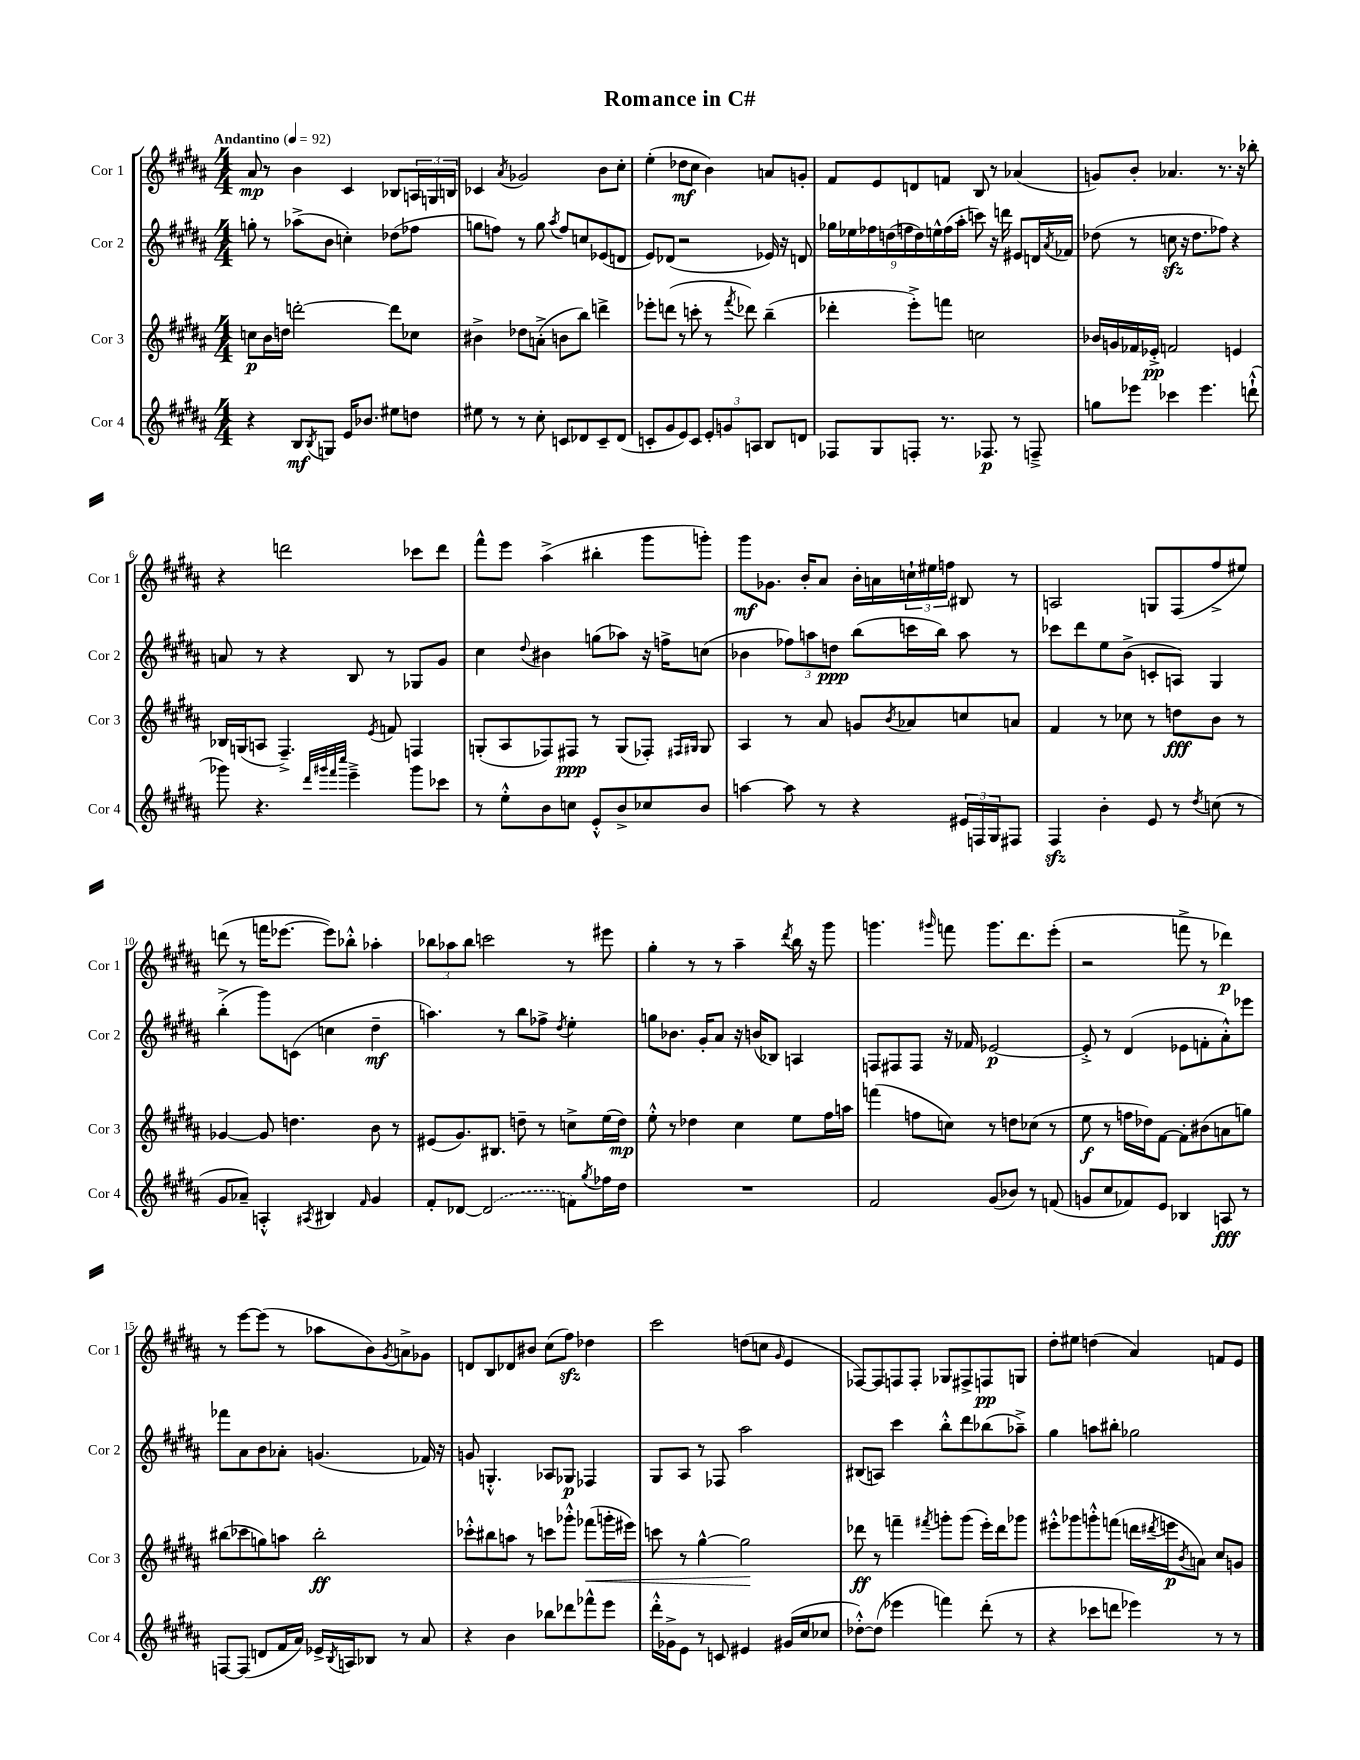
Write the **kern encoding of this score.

**kern	**kern	**kern	**kern
*staff4	*staff3	*staff2	*staff1
*clefG2	*clefG2	*clefG2	*clefG2
*k[f#c#g#d#a#]	*k[f#c#g#d#a#]	*k[f#c#g#d#a#]	*k[f#c#g#d#a#]
*M4/4	*M4/4	*M4/4	*M4/4
*MM92	*MM92	*MM92	*MM92
4r	8cc	8gg'	8a#
.	16b	8r	8r
.	16dd	.	.
8B	[2ddd'	(8aa-^	4b
8qB	.	.	.
8G	.	8b	.
16e	.	4cc')	4c#
8.b-	.	.	.
8ee#	8ddd]	(8dd-	8B-
8dd	8cc-	8ff-	24A
.	.	.	24G
.	.	.	24B
=	=	=	=
8ee#	4b#^	8gg	4c-
8r	.	8ff)	.
.	.	.	8qa#
8r	8dd-	8r	2g-
8cc#'	(8a'^	8gg	.
.	.	8qaa#	.
8c	8b	8ff	.
8d-	8bb)	8cc	.
8c~	4ddd^	(8e-	8b
(8d-	.	8d	8cc#'
=	=	=	=
8c'	8eee-'	8e)	(4ee'
8g#	(8ddd	(8d-	.
8e)	8r	2r	8dd-
8c	8ccc'	.	8cc#
12e'	8r	.	4b)
12g	.	.	.
.	8qfff#	.	.
.	8ddd-)	.	.
12A	.	.	.
8B	(4bb~	16e-)	8a
.	.	16r	.
8d	.	8d	8g'
=	=	=	=
8F-	4ddd-'	18gg-	8f#
.	.	18ee-	.
.	.	18ff-	.
8G#	.	.	8e
.	.	(18dd	.
.	.	18ff	.
8F'	8eee'^)	.	8d
.	.	18dd)	.
.	.	18ee^^	.
8.r	8fff	.	8f
.	.	(18ff	.
.	.	18aa#'	.
.	2cc	8ccc)	8B
8.F-	.	.	.
.	.	16r	8r
.	.	16ddd	.
8r	.	8e#	(4a-
8F~^	.	16d	.
.	.	8qa#	.
.	.	16f-	.
=	=	=	=
8gg	16b-	(8dd-	8g)
.	16g	.	.
8eee-	16f-	8r	8b'
.	16e-'^	.	.
4ccc-	2f	8cc	4.a-
.	.	16r	.
.	.	8.dd-	.
4.eee-	.	.	.
.	.	8ff-)	8.r
.	4e	4r	.
.	.	.	16r
(8ddd`^^	.	.	8bb-'
=	=	=	=
8ggg-)	16B-	8a	4r
.	(16G	.	.
4.r	8A	8r	.
.	4.F#~^)	4r	2ddd
32qqddd#	.	.	.
32qqggg#	.	.	.
32qqfff#	.	.	.
32qqcccc#	.	.	.
4eee~^	.	8B	.
.	8qe	.	.
.	8f	8r	.
8ggg#	4F	8G-	8ccc-
8ccc-	.	8g#	8ddd
=	=	=	=
8r	(8G'	4cc#	8fff#^^
8ee'^^	8A#	.	8eee
.	.	8qqdd#	.
8b	8F-)	4b#	(4aa#^
8cc	8F#	.	.
8e'^^	8r	(8gg	4bb#'
8b^	(8G	8aa-)	.
8cc-	8F-')	16r	8ggg#
.	.	16ff^	.
.	16qqF#	.	.
.	16qqG#	.	.
8b	8G#	(8cc	8ggg')
=	=	=	=
[4aa	4A#	4b-	8ggg#
.	.	.	8.g-
8aa]	8r	12ff-)	.
.	.	.	16b'
.	.	12aa	.
8r	8a#	.	8a#
.	.	12dd	.
4r	8g	(8bb	16b'
.	.	.	16a
.	8qb	.	.
.	8a-	16ccc	24cc`
.	.	.	24ee#
.	.	16bb)	.
.	.	.	24ff
24e#	8cc	8aa	8B#
24F	.	.	.
24G#	.	.	.
8F#	8a	8r	8r
=	=	=	=
4F#	4f#	8ccc-	2A
.	.	8ddd#	.
4b'	8r	8ee	.
.	8cc-	(8b^	.
8e	8r	8c'	8G
8r	8dd	8A)	(8F#
8qdd#	.	.	.
(8cc	8b	4G#	8ff#^
8r	8r	.	8ee#)
=	=	=	=
8g#	[4g-	(4bb'^	(8ddd
8a-~)	.	.	8r
4A'^^	8g-]	8ggg#)	16fff
.	.	.	[8.eee-
.	4.dd	(8c	.
8qA#	.	.	.
4B#	.	4cc	8eee-])
.	.	.	8bb-'^^
16qqf#	.	.	.
4g#	8b	4dd#~	4aa-'
.	8r	.	.
=	=	=	=
8f#'	(8e#	4.aa)	12bb-
.	.	.	12aa-
[8d-	8.g#)	.	.
.	.	.	12bb-
(2d-]	.	.	2ccc
.	8.B#	.	.
.	.	8r	.
.	8dd~	8bb	.
.	8r	8ff-^	.
.	.	8qdd#	.
8f)	8cc^	4ee'	8r
8qgg#	.	.	.
16ff-	(16ee	.	8eee#
16dd#	16dd)	.	.
=	=	=	=
1r	8ee'^^	8gg	4gg#'
.	8r	8.b-	.
.	4dd-	.	8r
.	.	16g#'	.
.	.	8a#	8r
.	4cc#	16r	4aa#~
.	.	(16b	.
.	.	8B-)	.
.	.	.	8qddd#
.	8ee	4A	16bb
.	.	.	16r
.	16ff#	.	8ggg#
.	16aa	.	.
=	=	=	=
2f#	(4fff	8F	4.ggg
.	.	8F#	.
.	8ff	8F#	.
.	.	.	16qqggg#
.	8cc)	16r	8fff
.	.	16f-	.
(8g#	8r	[2e-	8.ggg#
8b-)	8dd	.	.
.	.	.	8.ddd#
8r	(8cc-	.	.
(8f	8r	.	(8eee'
=	=	=	=
8g	8ee	8e-'^]	2r
8cc#	8r	8r	.
8f-)	16ff	(4d#	.
.	16dd-)	.	.
8e	[8f#	.	.
4B-	8f#']	8e-	8fff^
.	(8b#	8f'	8r
8A	8a	8a#'^^)	4ddd-)
8r	8gg)	8eee-	.
=	=	=	=
[8F	(8bb#	8fff-	8r
(8F]	8ccc-	8a#	[8eee
8d	8gg)	8b	(8eee]
16f#	8aa	8a-'	8r
16a#)	.	.	.
16e-^	2bb#'	(4.g	8aa-
8qB	.	.	.
16A	.	.	.
8B-	.	.	8b)
.	.	.	8qg#
8r	.	.	8a^
8a#	.	16f-)	8g-
.	.	16r	.
=	=	=	=
4r	8ccc-'^^	8g	8d
.	8bb#	4.G'^^	8B
4b	8aa	.	8d-
.	8r	.	8b#
8bb-	8ccc	8A-	(8cc#
8ddd-	8ggg-'^^	8G-	8ff#)
8fff-^^	(8fff-	4F-	4dd-
8eee	16ggg'	.	.
.	16eee#)	.	.
=	=	=	=
16ddd#'^^	8ccc	8G#	2ccc#
16g-^	.	.	.
8e	8r	8A#	.
8r	[4gg#^^	8r	.
8c	.	8F-	.
4e#	2gg#]	2aa#	(8dd
.	.	.	8cc
.	.	.	16qqg#
(16g#	.	.	4e
16cc#	.	.	.
8cc-	.	.	.
=	=	=	=
[8dd-'^^)	8ddd-	(8B#	[8F-)
(8dd-]	8r	8A)	8F-]
4eee-	4fff~	4ccc#	8F
.	.	.	8F'
.	8qfff#	.	.
4fff)	8ggg'	8bb'^^	8G-
.	(8ggg	8ddd#	8F#^
(8ddd#'	16eee')	(8bb-	8F
.	16ddd-	.	.
8r	8ggg-	8aa-~^)	8G
=	=	=	=
4r	8eee#'^^	4gg#	8dd#'
.	8ggg-	.	8ee#
8ccc-	8ggg'^^	8aa	(4dd
8ddd	(8fff	8bb#'	.
4eee-)	16ddd	2gg-	4a#)
.	8qddd#	.	.
.	16eee	.	.
.	8qb	.	.
.	8a)	.	.
8r	8cc#	.	8f
8r	8g	.	8e
==	==	==	==
*-	*-	*-	*-
